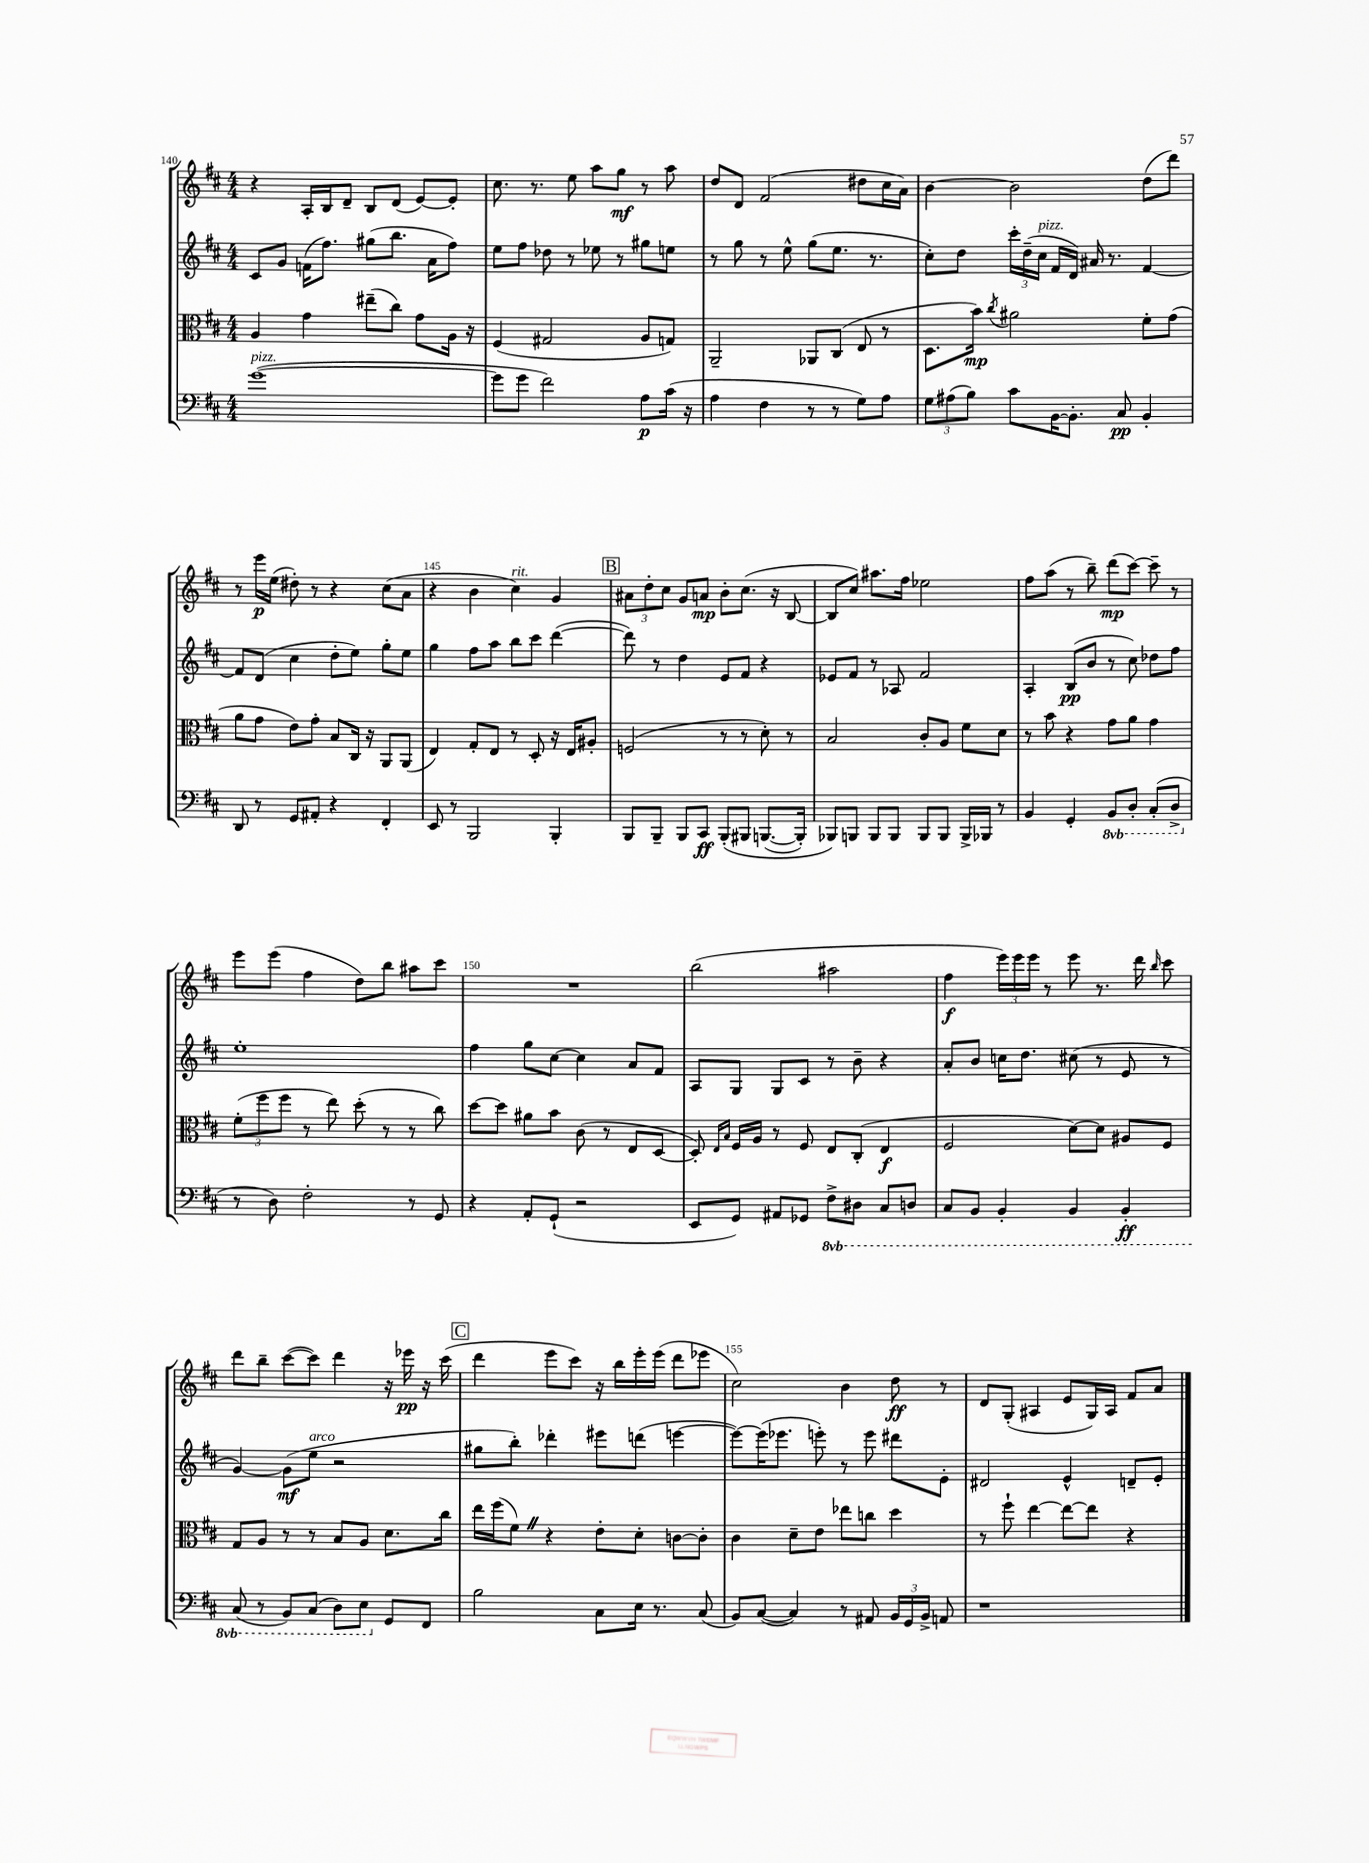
<<
\new StaffGroup <<
\new Staff = "s0" {
    \clef treble \key d \major \numericTimeSignature \time 4/4
    \autoBeamOff r4 a16[-. b16 d'8]-- b8[ d'8]( e'8[~) e'8]-. |
    cis''8. r8. e''8 a''8[ g''8]\mf r8 a''8 |
    d''8[ d'8] fis'2( dis''8[ cis''16 a'16]) |
    b'4~ b'2 d''8[( d'''8]) |
    r8 e'''16[\p e''16]( dis''8-.) r8 r4 cis''8[( a'8] |
    r4 b'4 cis''4^\markup { \italic "rit." }) g'4 |
    \mark \markup { \box "B" } \tuplet 3/2 { ais'8[ d''8-. cis''8] } g'8[ a'8]\mp b'8[-. cis''8.]( r16 b8~ |
    b8[ cis''8]) ais''8.[ fis''16] ees''2 |
    fis''8[ a''8]( r8 b''8--) d'''8[\mp( cis'''8]~) cis'''8-- r8 |
    e'''8[ e'''8]( fis''4 d''8[) b''8] ais''8[ cis'''8] |
    R1 |
    b''2( ais''2 |
    fis''4\f \tuplet 3/2 { e'''16[) e'''16 e'''16] } r8 e'''8 r8. d'''16 \grace { b''16 } cis'''8 |
    d'''8[ b''8]-- cis'''8[~( cis'''8]) d'''4 r16 ees'''16\pp r16 cis'''16( |
    \mark \markup { \box "C" } d'''4 e'''8[ cis'''8]) r16 b''16[ e'''16-. e'''16]( d'''8[ ees'''8] |
    cis''2) b'4 d''8\ff r8 |
    d'8[ g8]-.( ais4 e'8[ g16) ais16] fis'8[ a'8] \bar "|." |
}
\new Staff = "s1" {
    \clef treble \key d \major \numericTimeSignature \time 4/4
    \autoBeamOff cis'8[ g'8] f'16[( fis''8.]) gis''8[( b''8.] a'16[ fis''8]) |
    e''8[ fis''8] des''8 r8 ees''8 r8 gis''8[ e''8] |
    r8 g''8 r8 e''8-^ g''8[( e''8.] r8. |
    cis''8[-.) d''8] \tuplet 3/2 { cis'''16[-. d''16--( cis''16]^\markup { \italic "pizz." } } fis'16[ d'16]) ais'16 r8. fis'4~ |
    fis'8[ d'8]( cis''4 d''8[-. e''8]) g''8[-. e''8] |
    g''4 fis''8[ a''8] b''8[ cis'''8] d'''4~( |
    \mark \markup { \box "B" } d'''8) r8 d''4 e'8[ fis'8] r4 |
    ees'8[ fis'8] r8 aes8 fis'2 |
    a4-. b8[\pp( b'8] r8 cis''8) des''8[ fis''8] |
    e''1-. |
    fis''4 g''8[ cis''8]~ cis''4 a'8[ fis'8] |
    a8[ g8] g8[ cis'8] r8 b'8-- r4 |
    a'8[-. b'8] c''16[ d''8.] cis''8( r8 e'8 r8 |
    g'4~) g'8[\mf( e''8]^\markup { \italic "arco" } r2 |
    \mark \markup { \box "C" } gis''8[ b''8]-.) des'''4-. eis'''8[ d'''8]( e'''4~ |
    e'''8[~) e'''16( ees'''8.] e'''8-.) r8 e'''8 dis'''8[ e'8]-. |
    dis'2 e'4-^ d'8[-- e'8]-. \bar "|." |
}
\new Staff = "s2" {
    \clef alto \key d \major \numericTimeSignature \time 4/4
    \autoBeamOff a4 g'4 eis''8[--( cis''8]) g'8[ a16] r16 |
    fis4( gis2 a8[ g8]) |
    a,2-- aes,8[ cis8]( e8 r8 |
    d8.[ b'16]\mp) \acciaccatura { cis''8 } ais'2 fis'8[-. g'8]( |
    a'8[ g'8] e'8[) g'8]-. b8[ cis16] r16 a,8[ a,8]( |
    e4) g8[-. e8] r8 d8-. r16 e16[ ais8]-. |
    \mark \markup { \box "B" } f2( r8 r8 d'8-.) r8 |
    b2 cis'8[-. a8] fis'8[ d'8] |
    r8 b'8 r4 g'8[ a'8] g'4 |
    \tuplet 3/2 { fis'8[-.( fis''8 fis''8] } r8 e''8) d''8-.( r8 r8 cis''8) |
    d''8[~ d''8] ais'8[ b'8] cis'8( r8 e8[ d8]~ |
    d8-.) \grace { e16[ b16] } fis16[ a16] r8 fis8 e8[ cis8]-.( e4\f |
    fis2 d'8[~) d'8] ais8[ fis8] |
    g8[ a8] r8 r8 b8[ a8] d'8.[ cis''16] |
    \mark \markup { \box "C" } e''16[ fis''16( fis'8]) \once \override BreathingSign.text = \markup { \musicglyph "scripts.caesura.straight" } \breathe r4 e'8[-. d'8]-. c'8[~ c'8]-. |
    cis'4 d'8[-- e'8] ees''8[ c''8] d''4 |
    r8 fis''8-! e''4~ e''8[~ e''8] r4 \bar "|." |
}
\new Staff = "s3" {
    \clef bass \key d \major \numericTimeSignature \time 4/4 \set Staff.ottavationMarkups = #ottavation-simple-ordinals
    \autoBeamOff g'1~^\markup { \italic "pizz." }( |
    g'8[ g'8] fis'2) a8[\p cis'16]( r16 |
    a4 fis4 r8 r8 g8[) a8] |
    \tuplet 3/2 { g8[ ais8( b8]) } cis'8[ b,16~ b,8.]-. cis8\pp b,4-. |
    d,8 r8 g,8[ ais,8]-. r4 fis,4-. |
    e,8 r8 b,,2 b,,4-. |
    \mark \markup { \box "B" } b,,8[ b,,8]-- b,,8[ cis,8]\ff b,,8[-.\( bis,,8] b,,8.[~( b,,16]-.) |
    bes,,8[\) b,,8] b,,8[ b,,8] b,,8[ b,,8] b,,16[-> bes,,16] r8 |
    b,4 g,4-. \ottava #-1 b,,8[ d,8]-. cis,8[-.( d,8]-> \ottava #0 |
    r8 d8) fis2-. r8 g,8 |
    r4 a,8[-. g,8]-!( r2 |
    e,8[ g,8]) ais,8[ ges,8] \ottava #-1 fis,8[-> dis,8] cis,8[ d,8] |
    cis,8[ b,,8] b,,4-. b,,4 b,,4-.\ff |
    cis,8( r8 b,,8[) cis,8]( d,8[) e,8] \ottava #0 g,8[ fis,8] |
    \mark \markup { \box "C" } b2 cis8[ e16] r8. cis8( |
    b,8[) cis8]~( cis4) r8 ais,8 \tuplet 3/2 { b,16[ g,16 b,16]-> } a,8 |
    r1 \bar "|." |
}
>>
>>
\layout { \context { \Score currentBarNumber = #140 \override BarNumber.break-visibility = ##(#f #t #t) barNumberVisibility = #(every-nth-bar-number-visible 5) } }
